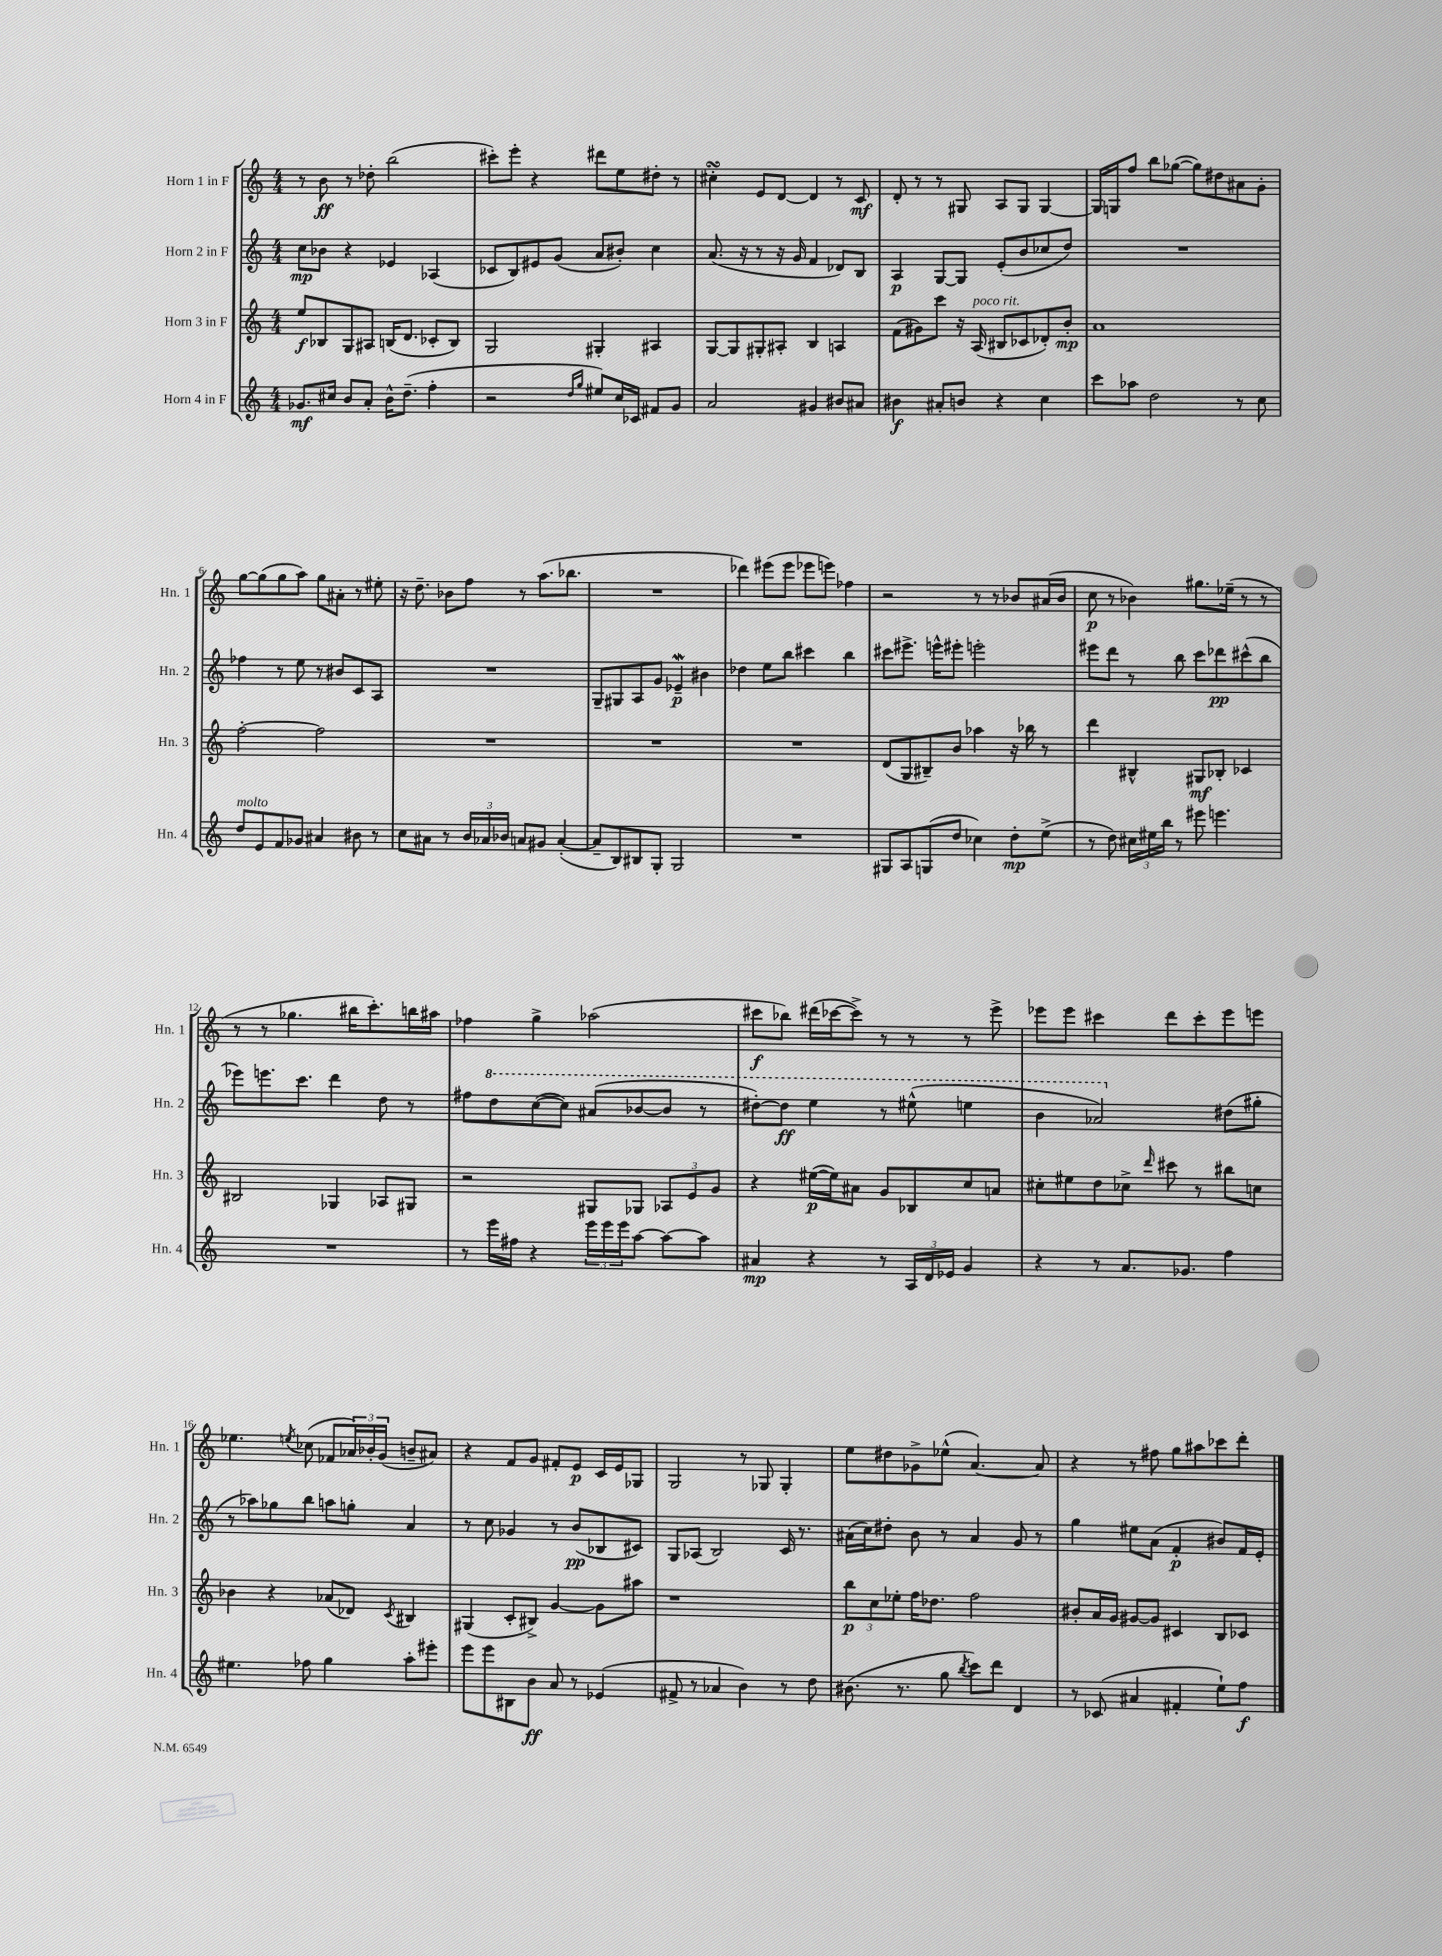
<<
\new StaffGroup <<
\new Staff = "s0" \with { instrumentName = "Horn 1 in F" shortInstrumentName = "Hn. 1" } {
    \clef treble \key c \major \numericTimeSignature \time 4/4
    r8 b'8\ff r8 des''8-. b''2( |
    cis'''8-.) e'''8-. r4 dis'''8 e''8 dis''8-. r8 |
    cis''4-.\turn e'8 d'8~ d'4 r8 c'8\mf |
    d'8-. r8 r8 gis8 a8 gis8 gis4~ |
    gis16 g16 f''8 b''8 ges''8~( ges''8) dis''8 ais'8 g'8-. |
    g''8~ g''8( g''8 a''8) g''8 ais'8-. r8 eis''8-. |
    r16 d''8.-- bes'8 f''8 r8 a''8.( bes''8. |
    R1 |
    des'''4) eis'''8( eis'''8 ees'''8 e'''8) fes''4 |
    r2 r8 r8 bes'8 ais'16( bes'16 |
    c''8\p r8 bes'4) gis''8. ees''16--( r8 r8 |
    r8 r8 ges''4. bis''16 c'''8.-.) b''16 ais''16 |
    fes''4 g''4-> aes''2( |
    cis'''8\f bes''8) dis'''16( ces'''16~ ces'''8->) r8 r8 r8 e'''8-> |
    ees'''8 ees'''8 cis'''4 d'''8 cis'''8-. ees'''8 e'''8 |
    ees''4. \acciaccatura { e''8 } ces''8( fes'8 \tuplet 3/2 { aes'16) bes'16-. g'16( } b'8-- ais'8) |
    r4 f'8 g'8 fis'8-. e'8\p c'16 e'16 ges8 |
    g2 r8 ges8 ges4-. |
    e''8 dis''8 ges'8-> ees''8-^( a'4.~) a'8 |
    r4 r8 fis''8 g''8 ais''8 ces'''8 d'''8-. \bar "|." |
}
\new Staff = "s1" \with { instrumentName = "Horn 2 in F" shortInstrumentName = "Hn. 2" } {
    \clef treble \key c \major \numericTimeSignature \time 4/4
    c''8\mp bes'8 r4 ees'4 aes4( |
    ces'8 b8) eis'8 g'8( a'8 bis'8-.) c''4 |
    a'8.( r16 r8 r16 g'16 f'4 des'8) b8 |
    a4\p g8~ g8 e'8-.( b'8 ces''8 d''8) |
    R1 |
    fes''4 r8 e''8 r8 bis'8 c'8 a8 |
    R1 |
    g8-- gis8 a8 g'8 ees'4--\mordent\p bis'4 |
    des''4 e''8 b''8 cis'''4 b''4 |
    cis'''8 eis'''8.-> e'''16-^ eis'''8-. e'''2-. |
    eis'''8 d'''8 r8 b''8 c'''8 des'''8\pp cis'''8-^( b''8 |
    ees'''8) e'''8. c'''8. d'''4 d''8 r8 |
    fis''8 \ottava #1 d'''8 c'''8~( c'''8) ais''8( bes''8~ bes''8 r8 |
    dis'''8~-.) dis'''8\ff e'''4 r8 eis'''8-^( e'''4 |
    b''4 aes''2) \ottava #0 dis''8( gis''8-. |
    r8 aes''8) ges''8 b''8 a''8 g''8-. a'4 |
    r8 c''8 ges'4 r8 b'8\pp( bes8 cis'8) |
    g8 aes8( b2) c'16 r8. |
    ais'16( c''16) dis''8-. b'8 r8 ais'4 g'8 r8 |
    g''4 eis''8 a'8( f'4-.\p bis'8) f'16 e'16-. \bar "|." |
}
\new Staff = "s2" \with { instrumentName = "Horn 3 in F" shortInstrumentName = "Hn. 3" } {
    \clef treble \key c \major \numericTimeSignature \time 4/4
    e''8\f bes8 g8 ais8 b16( d'8. ces'8-. b8) |
    g2 gis4-. ais4 |
    g8~ g8 gis8-. ais8-. b4 a4 |
    f'8( gis'8) c'''8 r16 a16^\markup { \italic "poco rit." }( bis8 ces'8 des'8-.) b'8-.\mp |
    a'1 |
    f''2~-. f''2 |
    R1 |
    R1 |
    R1 |
    d'8( g8 bis8--) b'8 aes''4 r16 bes''16 r8 |
    d'''4 bis4-^ gis8\mf bes8-. ces'4 |
    bis2 ges4 aes8 gis8 |
    r2 gis8 ges8 \tuplet 3/2 { aes8 e'8 g'8 } |
    r4 eis''16~\p( eis''16) ais'8 g'8 bes8 c''8 a'8 |
    cis''8-. eis''8 d''8 ces''8-> \grace { d'''16 } cis'''8 r8 bis''8 c''8 |
    bes'4 r4 aes'8( des'8) \acciaccatura { c'8 } bis4 |
    gis4( c'8-. bis8->) g'4~ g'8 ais''8 |
    r1 |
    \tuplet 3/2 { b''8\p c''8 ees''8-. } f''16 des''8. f''2 |
    bis'8-. a'16 g'16 gis'8~ gis'8 cis'4 b8 ces'8 \bar "|." |
}
\new Staff = "s3" \with { instrumentName = "Horn 4 in F" shortInstrumentName = "Hn. 4" } {
    \clef treble \key c \major \numericTimeSignature \time 4/4
    ges'8.\mf cis''16 b'8 a'8-. b'16-^ d''8.--( f''4-. |
    r2 \grace { d''16 g''16 } eis''8) c''16 ces'16 fis'8 g'8 |
    a'2 gis'4 bis'8 ais'8 |
    bis'4\f ais'8-. b'8 r4 c''4 |
    c'''8 aes''8 d''2 r8 c''8 |
    d''8^\markup { \italic "molto" } e'8 f'8 ges'8 ais'4 bis'8 r8 |
    c''8 ais'8 r8 \tuplet 3/2 { b'16 aes'16 bes'16 } a'8 gis'8 a'4~-.( |
    a'8-- b8) bis8 g8-. g2 |
    R1 |
    gis8 a8 g8( d''8 ces''4) d''8-.\mp e''8->( |
    r8 d''8) \tuplet 3/2 { cis''16 eis''16 b''16 } r8 eis'''8 e'''4. |
    R1 |
    r8 e'''16 fis''16 r4 \tuplet 3/2 { e'''16 e'''16 e'''16 } a''8~ a''8~ a''8 |
    ais'4\mp r4 r8 \tuplet 3/2 { a16 d'16 ees'16 } g'4 |
    r4 r8 a'8. ges'8. f''4 |
    eis''4. fes''8 g''4 a''8-. eis'''8-. |
    e'''8 e'''8 bis8 b'8\ff a'8 r8 ees'4( |
    fis'8-> r8 aes'4 b'4) r8 d''8 |
    bis'8.( r8. g''8 \acciaccatura { b''8 } c'''8) d'''8 d'4 |
    r8 ces'8( ais'4 fis'4-. e''8-!) f''8\f \bar "|." |
}
>>
>>
